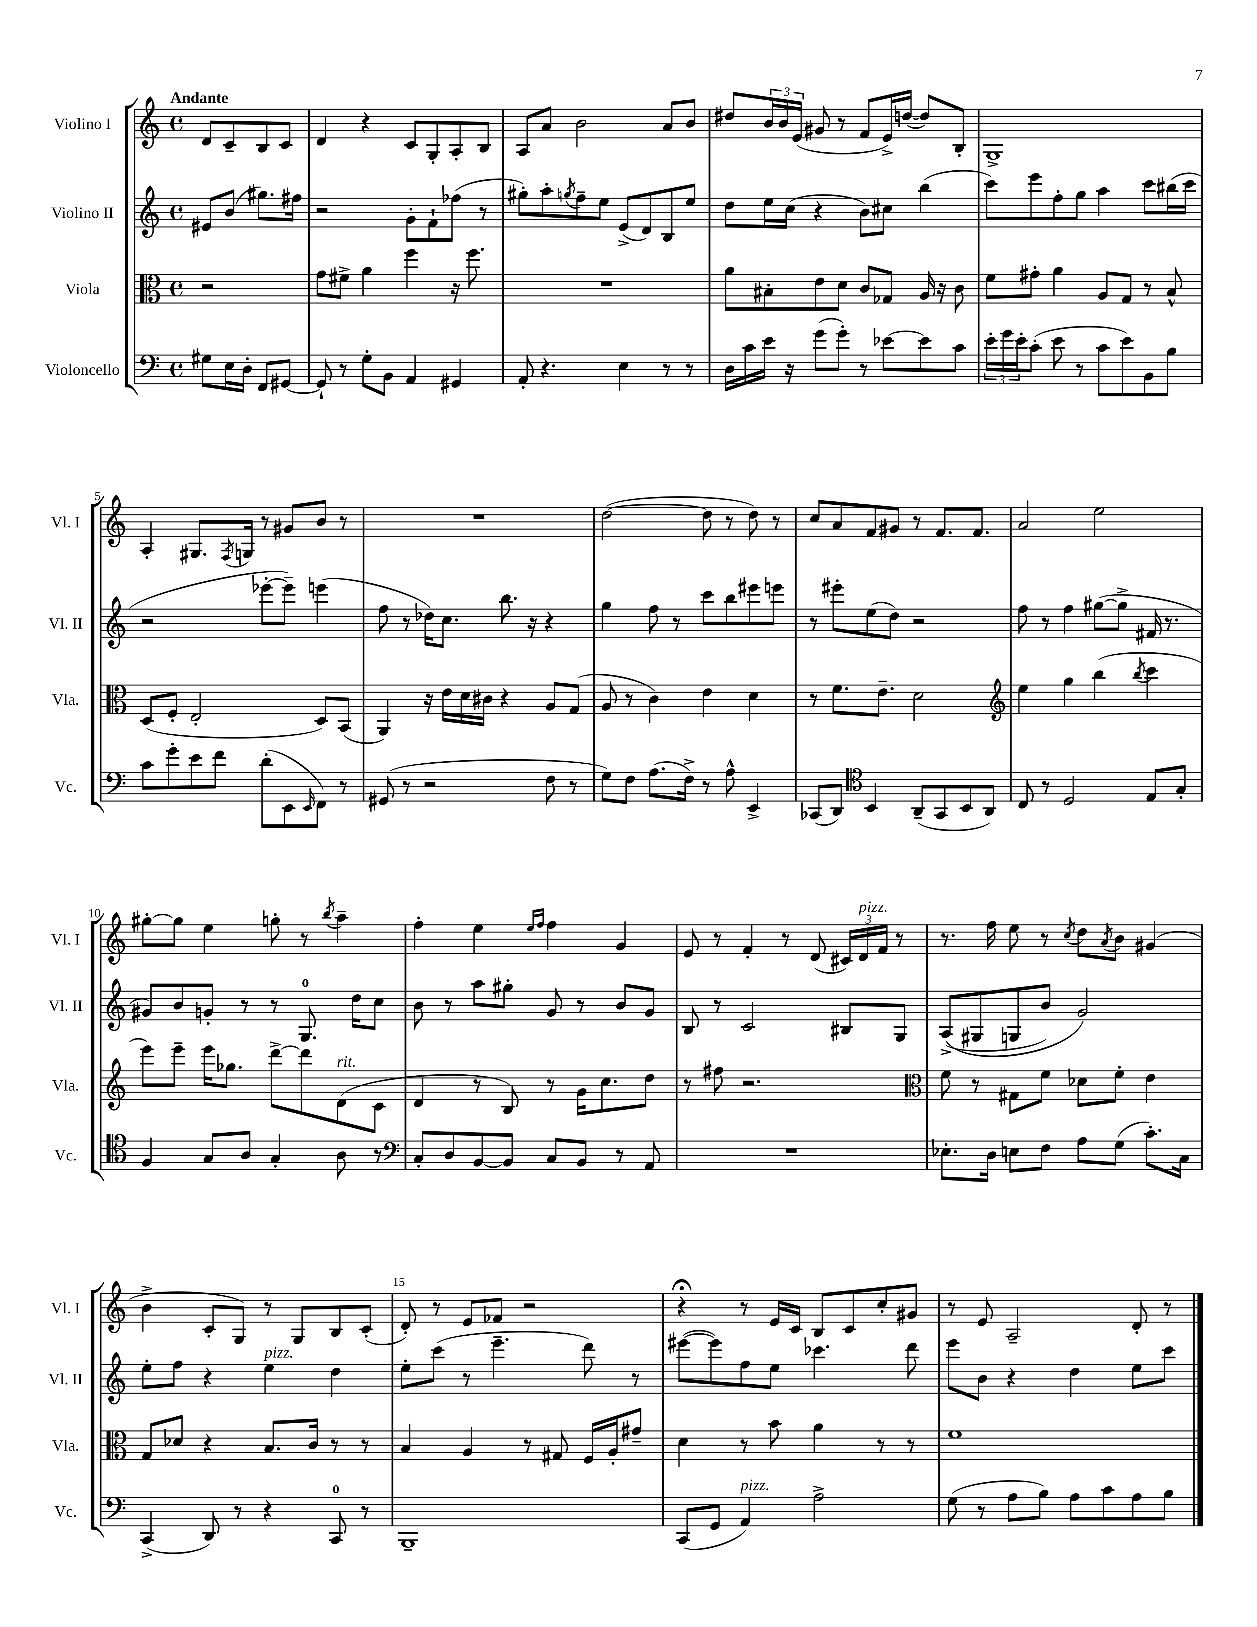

**kern	**kern	**kern	**kern
*part4	*part3	*part2	*part1
*staff4	*staff3	*staff2	*staff1
*I"Violoncello	*I"Viola	*I"Violino II	*I"Violino I
*I'Vc.	*I'Vla.	*I'Vl. II	*I'Vl. I
*clefF4	*clefC3	*clefG2	*clefG2
*k[]	*k[]	*k[]	*k[]
*M4/4	*M4/4	*M4/4	*M4/4
*met(c)	*met(c)	*met(c)	*met(c)
=	=	=	=
!	!	!	!LO:TX:a:B:t=Andante
8G#X\L	2r	8e#X/L	8d/L
16E\L	.	(8b/J	8c~/
16D'\JJ	.	.	.
8FF/L	.	8.gg#X\L)	8B/
[8GG#X/J	.	.	8c/J
.	.	16ff#X\Jk	.
=1	=1	=1	=1
8GG#`/]	8g\L	2r	4d/
8r	8f#X^\J	.	.
8G'\L	4a\	.	4r
8BB\J	.	.	.
4AA/	4ff\	8g'\L	8c/L
.	.	8f`\	8G'/
4GG#X/	16r	(8ff-X\J	8A'/
.	8.ff\	.	.
.	.	8r	8B/J
=2	=2	=2	=2
8AA'/	1r	8gg#X'\L)	8A/L
4.r	.	8aa'\	8a/J
.	.	8qggn/	.
.	.	8ff~\	2b\
.	.	8ee\J	.
4E\	.	(8e^/L	.
.	.	8d/)	.
8r	.	8B/	8a/L
8r	.	8ee/J	8b/J
=3	=3	=3	=3
16D\LL	8a\L	8dd\L	8dd#X/L
16c\	.	.	.
16e\JJ	8B#X'\	16ee\L	24b/L
.	.	.	24b/
16r	.	(16cc\JJ	.
.	.	.	(24e/JJ
(8g\L	8e\	4r	8g#X/
8g'\J)	8d\J	.	8r
8r	8c/L	8b\L)	8f/L
[8e-X\L	8G-X/J	8cc#X\J	16e^/L)
.	.	.	([16ddn/JJ
8e-\]	16A/	(4bb\	8dd/L])
.	16r	.	.
8c\J	8c\	.	8B'/J
=4	=4	=4	=4
24e'\LL	8f\L	8ccc\L)	1G^
24g\	.	.	.
24e'\J	.	.	.
(8c'\J	8g#X'\J	8eee\	.
8e\	4a\	8ff'\	.
8r	.	8gg\J	.
8c\L	8A/L	4aa\	.
8e\)	8G/J	.	.
8BB\	8r	8ccc\L	.
8B\J	8B^^/	(16bb#X\L	.
.	.	16ccc\JJ	.
!!LO:LB:g=z
=5	=5	=5	=5
8c\L	(8D/L	2r	4A'/
8g'\	8F'/J	.	.
8e\	2E'/	.	8.G#X/L
8f\J	.	.	.
.	.	.	8qF/
.	.	.	16Gn/Jk
(8d'\L	.	[8eee-X'\L	8r
8EE\	.	8eee-~\J])	8g#X/L
16qqEE/	.	.	.
8FF\J)	8D/L)	(4eeen\	8b/J
8r	(8BB/J	.	8r
=6	=6	=6	=6
(8GG#X/	4AA/)	8ff\	1r
8r	.	8r	.
2r	16r	16dd-X\KL)	.
.	16e\LL	8.cc\J	.
.	16d\	.	.
.	16c#X\JJ	.	.
.	4r	8.bb\	.
.	.	16r	.
8F\	8A/L	4r	.
8r	(8G/J	.	.
=7	=7	=7	=7
8G\L)	8A/	4gg\	([2dd\
8F\J	8r	.	.
(8.A\L	4c\)	8ff\	.
.	.	8r	.
16F^\Jk)	.	.	.
8r	4e\	8ccc\L	8dd\]
8A^^\	.	8bb\	8r
4EE^/	4d\	8eee#X\	8dd\)
.	.	8eeen\J	8r
=8	=8	=8	=8
(8CC-X/L	8r	8r	8cc/L
8DD/J)	8.f\L	8eee#X'\L	8a/
*clefC4	*	*	*
4BB/	.	(8ee\	8f/
.	8.e~\J	.	.
.	.	8dd\J)	8g#X/J
(8AA~/L	2d\	2r	8r
8GG/	.	.	8.f/L
8BB/	.	.	.
.	.	.	8.f/J
8AA/J)	.	.	.
=9	=9	=9	=9
*	*clefG2	*	*
8C/	4ee\	8ff\	2a/
8r	.	8r	.
2D/	4gg\	4ff\	.
.	(4bb\	([8gg#X\L	2ee\
.	.	8gg#^\J]	.
.	8qbb/	.	.
8E/L	4ccc\	16f#X/	.
.	.	8.r	.
8G'/J	.	.	.
!!LO:LB:g=z
=10	=10	=10	=10
4F/	8eee\L)	8g#X/L)	[8gg#X'\L
.	8eee~\J	8b/	8gg#\J]
8G/L	16eee\KL	8gn'/J	4ee\
.	8.gg-X\J	.	.
8A/J	.	8r	.
4G'/	[8ddd^\L	8r	8ggn'\
.	8ddd\]	8.G/	8r
.	.	.	8qbb/
!	!LO:TX:a:i:t=rit.	!	!
8A\	(8d\	.	4aa~\
.	.	16dd\KL	.
8r	8c\J	8cc\J	.
=11	=11	=11	=11
*clefF4	*	*	*
8C'/L	4d/	8b\	4ff'\
8D/	.	8r	.
[8BB/	8r	8aa\L	4ee\
8BB/J]	8B/)	8gg#X'\J	.
.	.	.	16qqee/LL
.	.	.	16qqff/JJ
8C/L	8r	8g/	4ff\
8BB/J	16g\KL	8r	.
.	8.cc\	.	.
8r	.	8b/L	4g/
8AA/	8dd\J	8g/J	.
=12	=12	=12	=12
1r	8r	8B/	8e/
.	8ff#X\	8r	8r
.	2.r	2c/	4f'/
.	.	.	8r
.	.	.	(8d/
.	.	8B#X/L	24c#X/LL)
!	!	!	!LO:TX:a:i:t=pizz.
.	.	.	24d/
.	.	.	24f/JJ
.	.	8G/J	8r
=13	=13	=13	=13
*	*clefC3	*	*
8.E-X'\L	8f\	((8A^/L	8.r
.	8r	8G#X/	.
16D\Jk	.	.	16ff\
8En\L	8G#X\L	8Gn/	8ee\
8F\J	8f\J	8b/J)	8r
.	.	.	8qcc/
8A\L	8d-X\L	2g/)	8dd\L
.	.	.	8qa/
(8G\J	8f'\J	.	8b\J
8.c'\L)	4e\	.	(4g#X/
16C\Jk	.	.	.
!!LO:LB:g=z
=14	=14	=14	=14
(4CC^/	8G/L	8ee'\L	4b^\
.	8d-X/J	8ff\J	.
8DD/)	4r	4r	8c'/L
8r	.	.	8G/J)
!	!	!LO:TX:a:i:t=pizz.	!
4r	8.B/L	4ee\	8r
.	.	.	8G/L
.	16c/Jk	.	.
8CC/	8r	4dd\	8B/
8r	8r	.	(8c'/J
=15	=15	=15	=15
1BBB~	4B/	8ee'\L	8d'/)
.	.	(8ccc\J	8r
.	4A/	8r	8e/L
.	.	4.eee~\	8f-X/J
.	8r	.	2r
.	8G#X/	.	.
.	16F/LL	8ddd\)	.
.	16A'/J	.	.
.	8g#X~/J	8r	.
=16	=16	=16	=16
(8CC/L	4d\	([8eee#X\L	4r;<
8GG/J	.	8eee#\])	.
!LO:TX:a:i:t=pizz.	!	!	!
4AA/)	8r	8ff\	8r
.	8b\	8ee\J	16e/LL
.	.	.	16c/JJ
2A^\	4a\	4.ccc-X\	8B/L
.	.	.	8c/
.	8r	.	8cc'/
.	8r	8ddd\	8g#X/J
=17	=17	=17	=17
(8G\	1f	8eee\L	8r
8r	.	8b\J	8e/
8A\L	.	4r	2A~/
8B\J)	.	.	.
8A\L	.	4dd\	.
8c\	.	.	.
8A\	.	8ee\L	8d'/
8B\J	.	8ccc\J	8r
==	==	==	==
*-	*-	*-	*-
